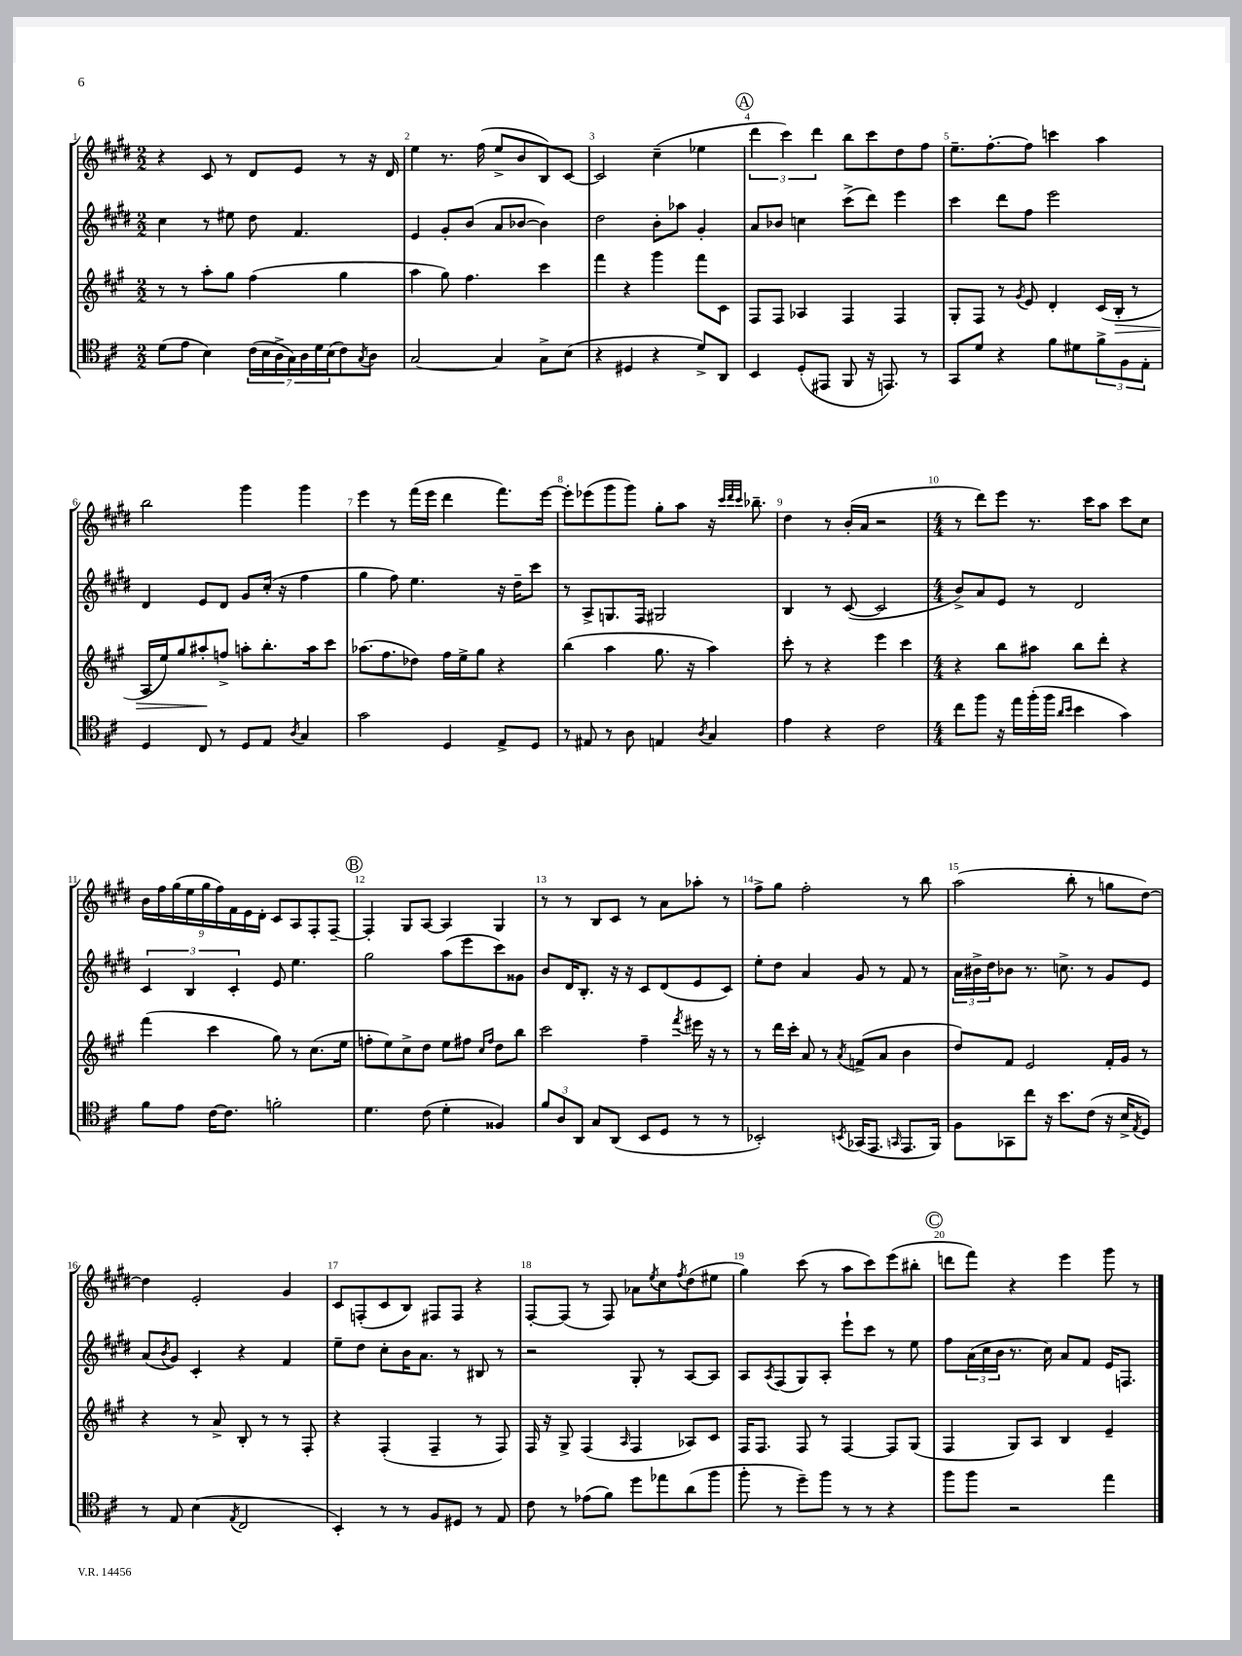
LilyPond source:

<<
\new StaffGroup <<
\new Staff = "s0" {
    \clef treble \key e \major \numericTimeSignature \time 2/2
    r4 cis'8 r8 dis'8 e'8 r8 r16 dis'16 |
    e''4 r8. fis''16( e''8-> b'8 b8) cis'8~ |
    cis'2 cis''4--( ees''4 |
    \mark \markup { \circle "A" } \tuplet 3/2 { dis'''4 cis'''4) dis'''4 } b''8 cis'''8 dis''8 fis''8 |
    e''8.-- fis''8.~-. fis''8 c'''4 a''4 |
    b''2 gis'''4 gis'''4 |
    e'''4 r8 fis'''16( e'''16 dis'''4 fis'''8.) e'''16~ |
    e'''8-. ees'''8( gis'''8 gis'''8) gis''8-. a''8 r16 \grace { cis'''32 dis'''32 cis'''32 } bes''8.-- |
    dis''4 r8 b'16-.( a'16 r2 |
    \numericTimeSignature \time 4/4 r8 dis'''8) e'''8 r8. cis'''16 a''8 cis'''8 cis''8 |
    \tuplet 9/8 { b'16 fis''16 gis''16( e''16 gis''16 fis''16) fis'16 e'16 dis'16-. } cis'8 a8 fis8-. fis8~-- |
    \mark \markup { \circle "B" } fis4-. gis8 a8~ a4 gis4 |
    r8 r8 b8 cis'8 r8 a'8 aes''8-. r8 |
    fis''8-> gis''8 fis''2-. r8 b''8 |
    a''2( b''8-. r8 g''8 dis''8~) |
    dis''4 e'2-. gis'4 |
    cis'8 f8-.( cis'8 b8) fis8 fis8 r4 |
    fis8~-. fis8( r8 fis8) aes'8 \acciaccatura { e''8 } cis''8 \acciaccatura { fis''8 } dis''8( eis''8 |
    gis''4) cis'''8( r8 a''8 cis'''8) e'''8( bis''8-. |
    \mark \markup { \circle "C" } d'''8 fis'''8) r4 e'''4 gis'''8 r8 \bar "|." |
}
\new Staff = "s1" {
    \clef treble \key e \major \numericTimeSignature \time 2/2
    cis''4 r8 eis''8 dis''8 fis'4. |
    e'4 gis'8-. b'8( a'8 bes'8~ bes'4) |
    dis''2 b'8-. aes''8 gis'4-. |
    \mark \markup { \circle "A" } a'8 bes'8 c''4 cis'''8->( dis'''8) e'''4 |
    cis'''4 dis'''8 fis''8 e'''2 |
    dis'4 e'8 dis'8 gis'8 cis''16-.( r16 fis''4 |
    gis''4 fis''8) e''4. r16 dis''16-- cis'''8 |
    r8 a8-> g8. fis16 gis2 |
    b4 r8 cis'8~( cis'2 |
    \numericTimeSignature \time 4/4 b'8->) a'8 e'8 r8 dis'2 |
    \tuplet 3/2 { cis'4 b4 cis'4-. } e'8 e''4. |
    \mark \markup { \circle "B" } gis''2 a''8( e'''8 cis'''8) gisis'8 |
    b'8 dis'16 b8.-. r16 r16 cis'8 dis'8( e'8 cis'8) |
    e''8-. dis''8 a'4 gis'8 r8 fis'8 r8 |
    \tuplet 3/2 { a'16 bis'16-> dis''16 } bes'8 r8. c''8.-> r8 gis'8 e'8 |
    a'8( \acciaccatura { b'8 } gis'8) cis'4-. r4 fis'4 |
    e''8-- dis''8 cis''8-. b'16 a'8. r8 bis8 r8 |
    r2 gis8-. r8 a8~ a8 |
    a8 \acciaccatura { a8 } fis8( gis8) a8-. e'''8-! cis'''8 r8 e''8 |
    \mark \markup { \circle "C" } fis''8 \tuplet 3/2 { a'16( cis''16 b'16 } r8. cis''16) a'8 fis'8 e'16 f8. \bar "|." |
}
\new Staff = "s2" {
    \clef treble \key a \major \numericTimeSignature \time 2/2
    r8 r8 a''8-. gis''8 fis''4( gis''4 |
    a''4 gis''8) fis''4. cis'''4 |
    fis'''4 r4 gis'''4 fis'''8 cis'8 |
    \mark \markup { \circle "A" } fis8 fis8 aes4 fis4 fis4 |
    gis8-. fis8 r8 \acciaccatura { gis'8 } e'8 d'4-. cis'16( b16-.\> r8 |
    a16 e''16) gis''8 ais''8-.\! f''8-> a''8-. b''8.-. a''16 cis'''8 |
    aes''8.( fis''8. des''8) fis''16 e''16-> gis''8 r4 |
    b''4( a''4 gis''8. r16 a''4) |
    cis'''8-. r8 r4 e'''4 cis'''4 |
    \numericTimeSignature \time 4/4 r4 b''8 ais''8 b''8 d'''8-. r4 |
    fis'''4( cis'''4 gis''8) r8 cis''8.( e''16 |
    \mark \markup { \circle "B" } f''8-. e''8) cis''8-> d''8 e''8 fis''8 \grace { cis''16 fis''16 } d''8 b''8 |
    cis'''2 fis''4-- \acciaccatura { fis'''8 } eis'''16 r16 r8 |
    r8 d'''16 cis'''16-. a'8 r8 \acciaccatura { a'8 } f'8->( a'8 b'4 |
    d''8) fis'8 e'2 fis'16-. gis'16 r8 |
    r4 r8 a'8-> b8-. r8 r8 fis8-. |
    r4 fis4-.( fis4-- r8 fis8) |
    fis16 r16 gis8-> fis4( \grace { a16 } fis4 aes8) cis'8 |
    fis16 fis8. fis8 r8 fis4~ fis8 gis8( |
    \mark \markup { \circle "C" } fis4 gis8) a8 b4 e'4-- \bar "|." |
}
\new Staff = "s3" {
    \clef tenor \key d \major \numericTimeSignature \time 2/2
    d'8( e'8 b4) \tuplet 7/4 { cis'16( b16 a16-> g16) a16 d'16 b16( } cis'8) \acciaccatura { g8 } a8 |
    g2~ g4 g8-> b8( |
    r4 dis4 r4 d'8->) a,8 |
    \mark \markup { \circle "A" } b,4 d8-.( eis,8 fis,8 r16 e,8.) r8 |
    g,8 d'8 r4 fis'8 dis'8 \tuplet 3/2 { fis'8-> fis8 e8-. } |
    d4 cis8 r8 d8 e8 \acciaccatura { a8 } g4 |
    g'2 d4 e8-> d8 |
    r8 eis8 r8 a8 e4 \acciaccatura { a8 } g4 |
    e'4 r4 cis'2 |
    \numericTimeSignature \time 4/4 cis''8 fis''8 r16 e''16 fis''16-.( fis''16 \grace { a'16 b'16 } b'4 g'4) |
    fis'8 e'8 cis'16~ cis'8. f'2-. |
    \mark \markup { \circle "B" } d'4. cis'8( d'4-. fisis4) |
    \tuplet 3/2 { fis'8 a8 a,8 } g8 a,8( b,8 d8 r8 r8 |
    bes,2-.) \acciaccatura { b,8 } ges,16( e,8. \grace { g,16 } e,8. fis,16) |
    fis8 ges,8 cis''8 r16 b'8. cis'8( r16 b16-> \acciaccatura { e8 } d8) |
    r8 e8 b4( \acciaccatura { e8 } cis2 |
    b,4-.) r8 r8 fis8 dis8 r8 e8 |
    cis'8 r8 ees'8( fis'8) d''8 ees''8 a'8( fis''8 |
    fis''8-. r8 d''8--) fis''8 r8 r8 r4 |
    \mark \markup { \circle "C" } fis''8 fis''8 r2 e''4 \bar "|." |
}
>>
>>
\layout { \context { \Score \override BarNumber.break-visibility = ##(#f #t #t) barNumberVisibility = #all-bar-numbers-visible } }
